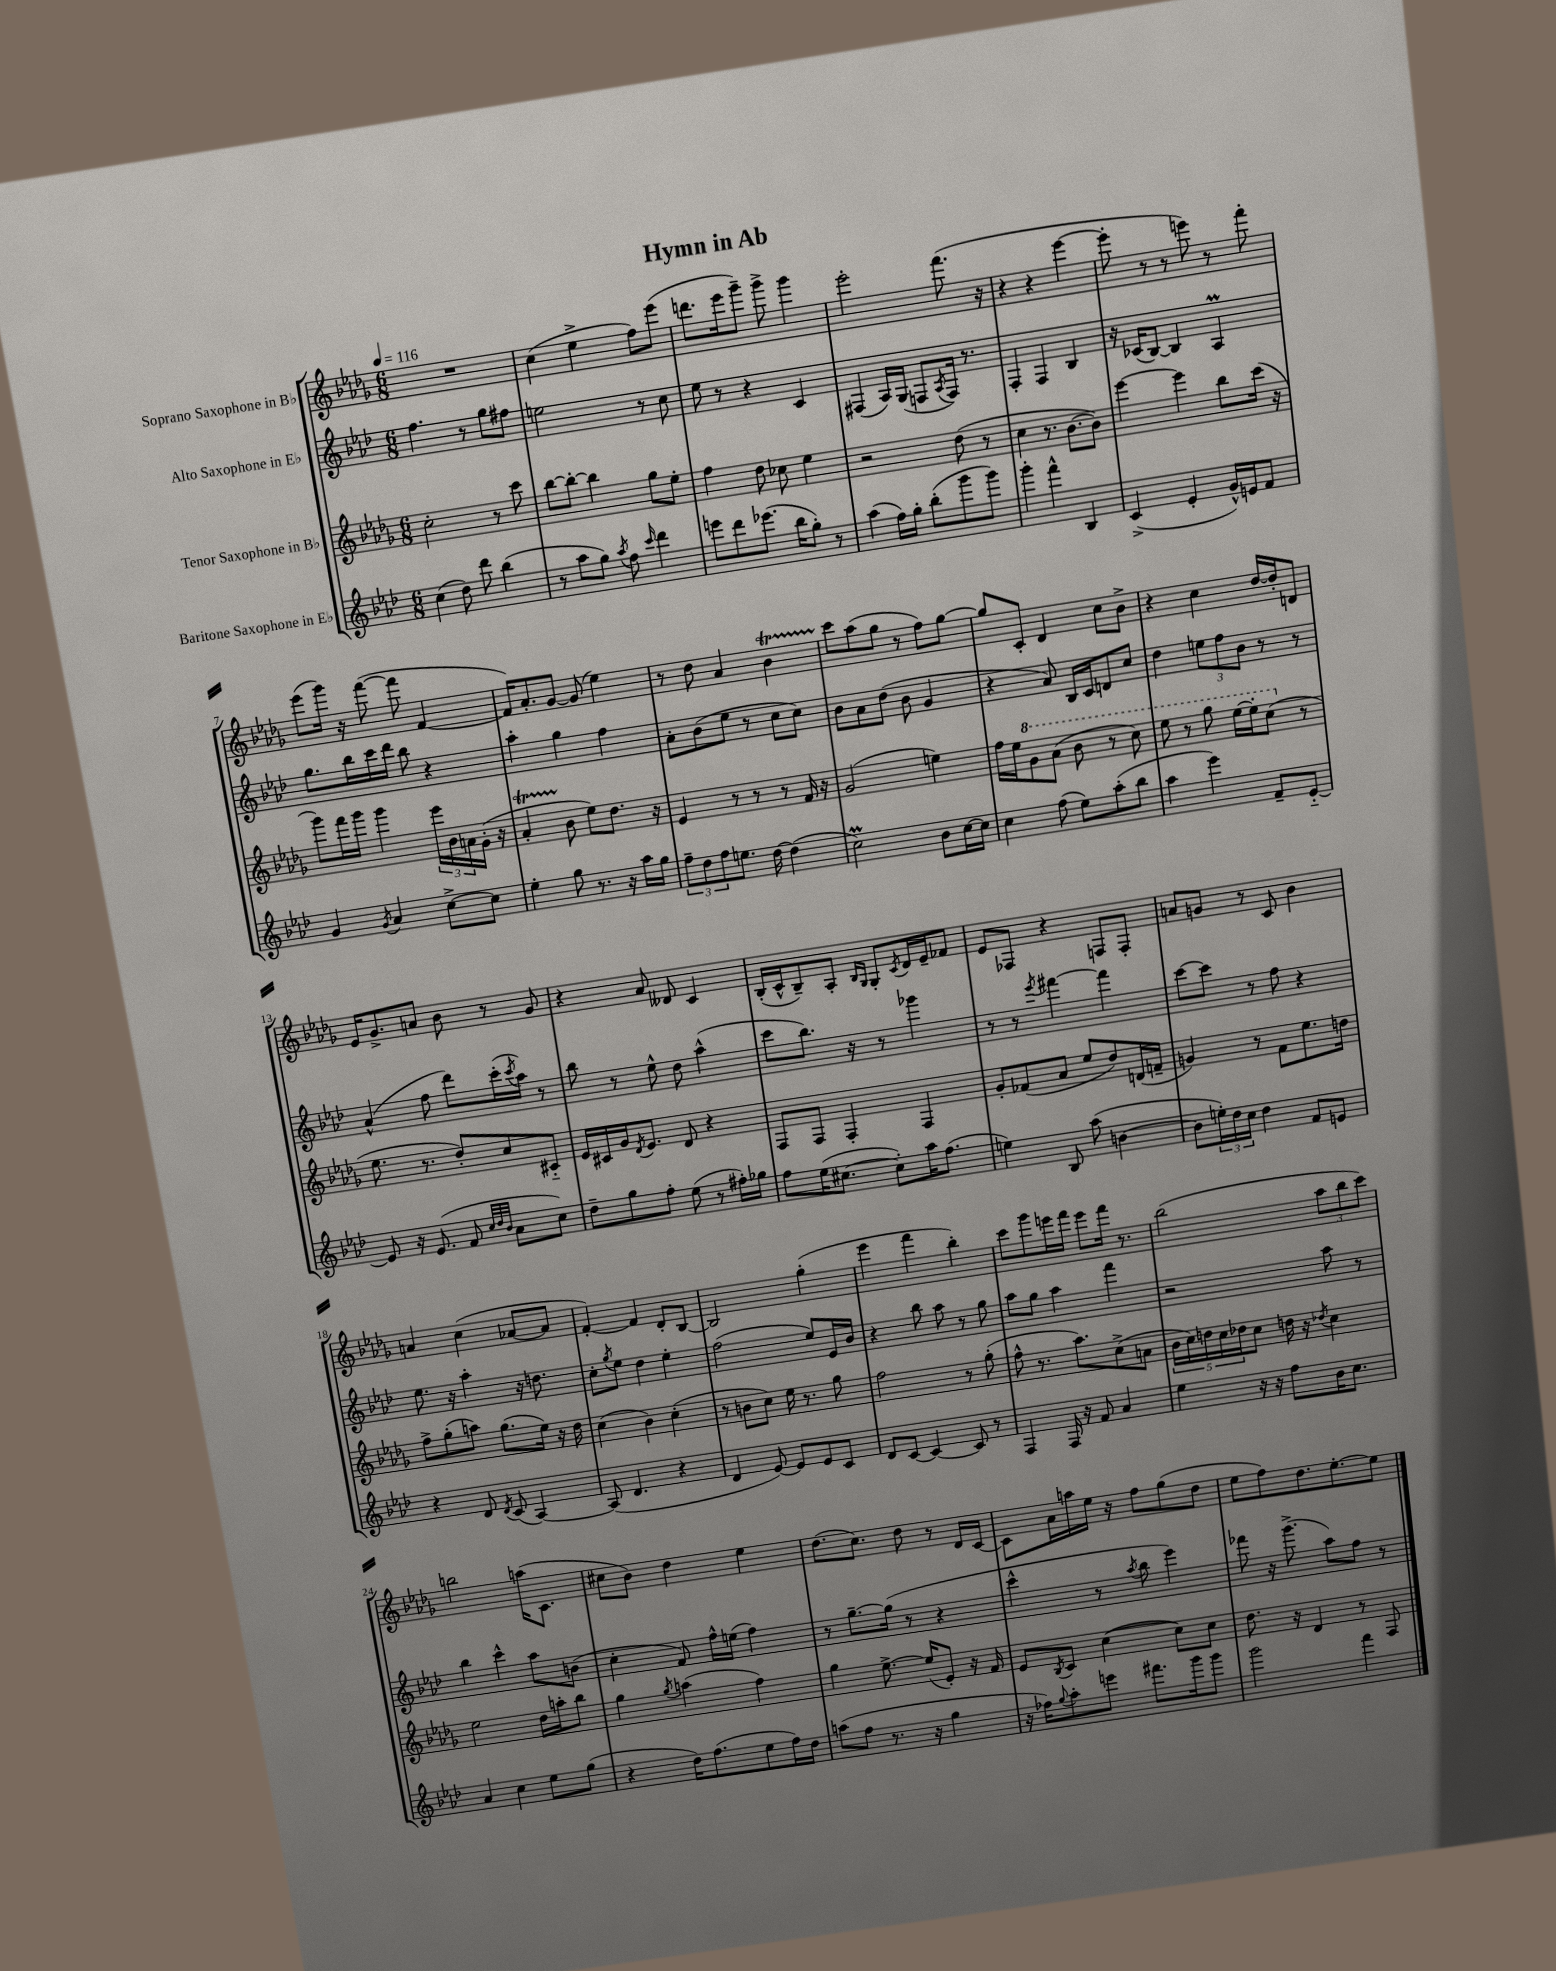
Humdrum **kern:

**kern	**kern	**kern	**kern
*part4	*part3	*part2	*part1
*staff4	*staff3	*staff2	*staff1
*I"Baritone Saxophone in E♭	*I"Tenor Saxophone in B♭	*I"Alto Saxophone in E♭	*I"Soprano Saxophone in B♭
*clefG2	*clefG2	*clefG2	*clefG2
*k[b-e-a-d-]	*k[b-e-a-d-g-]	*k[b-e-a-d-]	*k[b-e-a-d-g-]
*M6/8	*M6/8	*M6/8	*M6/8
*MM116	*MM116	*MM116	*MM116
=1	=1	=1	=1
(4cc\	2cc'\	4.ff\	2.r
8dd-\)	.	.	.
8ddd-\	.	8r	.
(4bb-\	8r	8gg\L	.
.	8ccc\	8ff#X\J	.
=2	=2	=2	=2
8r	[8bb-\L	2een\	(4cc\
8aa-\L	8bb-'\J_	.	.
8gg\J)	4bb-\]	.	4ee-^\
8qaa-/	.	.	.
8ff\	.	.	.
16qqccc/	.	.	.
4ddd-\	8gg-\L	8r	8ff\L)
.	8ee-'\J	8cc\	(8eee-\J
=3	=3	=3	=3
8eeen\L	4ff\	8ee-\	8.dddn\L
8ddd-\	.	8r	.
.	.	.	16eee-\k
(8.eee-X\J	8dd-\	4r	8ggg-~\J)
.	8cc-X\	.	8ggg-^\
16bb-\KL	.	.	.
8gg'\J)	4ee-\	4c/	4ggg-\
8r	.	.	.
=4	=4	=4	=4
(4aa-\	2r	(4F#X/	2eee-'\
16ff\LL)	.	16A-/LL)	.
16gg'\JJ	.	(16G/JJ	.
(8bb-'\L	.	8Fn/L	.
.	.	8qA-/	.
8ggg\	(8dd-\	16F/Jk)	(8.fff\
.	.	8.r	.
8ggg\J)	8r	.	.
.	.	.	16r
=5	=5	=5	=5
4ggg'\	4cc\	4F'/	4r
4fff^^\	8.r	4F/	4r
.	[8.b-\L	.	.
4B-/	.	4B-/	[4eee-\
.	8b-\J])	.	.
=6	=6	=6	=6
(4c^/	[4eee-\	16r	8eee-'\]
.	.	(16c-X/KL	.
.	.	[8B-/J)	8r
4e-'/	4eee-\]	4B-/]	8r
.	.	.	8eeen\)
16g^^/LL)	8bb-\L	4A-M/	8r
16en/J	.	.	.
8f/J	(16ccc\Jk	.	8fff'\
.	16r	.	.
!!LO:LB:g=z
=7	=7	=7	=7
4g/	8ggg-\L)	8.gg\L	(8eee-\L
.	16fff\L	.	16ggg-\Jk)
.	16ggg-\JJ	16bb-\L	16r
8qg/	.	.	.
4a-/	4ggg-\	16ccc\	([8fff\
.	.	16ddd-\JJ	.
.	.	8bb-\	8fff\]
[8cc^\L	24eee-\LL	4r	[4f/
.	24b-\	.	.
.	24an\	.	.
8cc\J]	(16g-'\JJ	.	.
.	16r	.	.
=8	=8	=8	=8
4ee-'\	4a-T'/	4aa-'\	16f/KL])
.	.	.	8.a-'/
8gg\	8b-\	4gg\	[8g-/J
8.r	8ee-\L)	.	(8g-/]
.	8.dd-\J	4ff\	4ee-\)
16r	.	.	.
16aa-\LL	.	.	.
16gg\JJ	16r	.	.
=9	=9	=9	=9
12ff~\L	4e-/	8a-'\L	8r
12dd-\	.	.	.
.	.	(8b-\	8dd-\
12ff\	.	.	.
8.een\J	8r	8ee-\J	4a-/
.	8r	8r	.
[16dd-\	.	.	.
(4dd-\]	8r	8cc\L	4b-T\
.	16f/	8cc\J)	.
.	16r	.	.
=10	=10	=10	=10
2ccm\)	(2g-/	8b-\L	8ccc\L
.	.	8a-\	(8aa-\
.	.	(8dd-\J	8gg-\J
.	.	8b-\	8r
8b-\L	4een\)	4g/	8ff\L)
[16cc\L	.	.	[8gg-\J
16cc\JJ]	.	.	.
=11	=11	=11	=11
4cc\	16ff\LL	4r	8gg-/L]
.	16ee-\J	.	.
*	*8va	*	*
.	8gg-\	.	8c'/J
(8ff\	(8aa-\J	8a-/)	4d-/
8ee-\L)	8bb-\	16B-/LL	.
.	.	16c/J	.
(8aa-'\	8r	8dn/	8cc\L
8bb-\J	8ccc\)	8cc/J	8b-^\J
=12	=12	=12	=12
4aa-\	8eee-\	4dd-\	4r
.	8r	.	.
4eee-\)	8ggg-\	12een\L	4cc\
.	.	12ff\	.
.	[16eee-\LL	.	.
.	.	12b-\J	.
.	16eee-'\J]	.	.
8f~/L	(8ccc\J	8r	[16dd-/LL
.	.	.	16dd-'/J]
*	*X8va	*	*
[8e-/J	8r	8r	8dn/J
!!LO:LB:g=z
=13	=13	=13	=13
8e-/]	8.ee-\	(4a-^^/	16e-/KL
.	.	.	8.g-^/
16r	.	.	.
(8.e-/	8.r	.	.
.	.	8ff\	8an/J
8f/	8dd-'/L)	8ddd-\L)	8b-\
32qqcc/LLL	.	.	.
32qqdd-/	.	.	.
32qqb-/JJJ	.	.	.
8a-\L	8cc/	(16ccc'\L	8r
.	.	8qccc/	.
.	.	16aa-\JJ)	.
8cc\J)	8c#X/J	8r	8g-/
=14	=14	=14	=14
8dd-~\L	16e-/LL	8bb-\	4r
.	16c#X/	.	.
8gg\	16g-/J	8r	.
.	8qd-/	.	.
.	8.e-/J	.	.
8ff'\J	.	8ee-^^\	8a-/
(8ee-\	8d-/	8dd-\	8d--X/
8r	4r	(4aa-^^\	4c/
16ff#X'\LL)	.	.	.
16gg-X\JJ	.	.	.
=15	=15	=15	=15
8ff\L	8F/L	8ccc\L	(16B-'/LL
.	.	.	16c^^/J
(16ee-\K	8F/J	8.bb-\J)	8B-~/)
[8.cc#X\J	.	.	.
.	4F'/	.	8A-'/J
.	.	16r	.
.	.	.	16qqB-/LL
.	.	.	16qqG-/JJ
8cc#'\L])	.	8r	8G-'/L
.	.	.	8qc/
16aa-\K	4F/	4ggg-X\	16d-/L
(8.ff\J	.	.	16e-~/J
.	.	.	8f-X/J
=16	=16	=16	=16
4een\)	8g-'/L	8r	8e-/L
.	(8f-X/	8r	8F-X/J
.	.	8qeee-/	.
8B-/	8a-/J	[4fff#X\	4r
(8aa-\	8ee-/L	.	.
[4bn\	8dd-/)	4fff#\]	8Fn/L
.	(16dn/L	.	8F'/J
.	16fn~/JJ	.	.
=17	=17	=17	=17
8b\L]	4gn/)	[8ccc\L	8an/L
24een'\L)	.	8ccc\J]	8gn/J
24dd-\	.	.	.
24cc\JJ	.	.	.
4dd-\	8r	8r	8r
.	8f\L	8ff\	8c/
8f/L	8.ee-\	4r	4b-\
8en/J	.	.	.
.	16ddn\Jk	.	.
!!LO:LB:g=z
=18	=18	=18	=18
4r	8ff^\L	8.ee-\	4an/
.	(8gg-'\	.	.
.	.	16r	.
8d-/	8aan\J)	4aa-'\	(4cc\
8qd-/	.	.	.
(8c/	(8.gg-\L	.	.
[4A-/)	.	16r	[8a-X/L
.	16ee-\Jk)	8.ddn\	.
.	16r	.	8a-/J]
.	16dd-\	.	.
=19	=19	=19	=19
(8A-/]	(4cc\	8cc'\L	[4f'/)
.	.	8qgg/	.
4.d-/	.	8ee-\J	.
.	4b-\)	4dd-\	4f/]
4r	(4cc'\	4ee-'\	8d-'/L
.	.	.	[8B-/J
=20	=20	=20	=20
4d-/	8r	(2ff\	2B-/]
.	8bn\L	.	.
[8e-/)	8cc\J)	.	.
8e-/L]	16ee-\	.	.
.	8.r	.	.
8e-/	.	8ee-/L)	(4gg-'\
8c/J	8gg-\	16e-/L	.
.	.	16b-/JJ	.
=21	=21	=21	=21
8d-/L	2ff\	4r	4eee-\
[8c/J	.	.	.
4c/_	.	8bb-\	4fff\
.	.	8aa-\	.
8c/]	8r	8r	4bb-'\)
8r	(8gg-'\	8gg\	.
=22	=22	=22	=22
4F/	8ff^^\	8aa-\L	8ccc\L
.	8.r	8gg\J	8ggg-\
16F/	.	4aa-\	16eeen\L
16r	8.aa-\L)	.	16fff\JJ
8f/	.	.	8eee\L
4a-/	(8cc^\	4fff\	16fff\Jk
.	.	.	8.r
.	8an\J	.	.
=23	=23	=23	=23
4ee-\	20b-\LL	2r	(2bb-\
.	20cc\)	.	.
.	20ddn\	.	.
.	20cc\	.	.
.	20dd-X\J	.	.
16r	8cc\J	.	.
16r	.	.	.
8ff\L	16ddn\	.	.
.	16r	.	.
.	8qdd-X/	.	.
16b-\K	4cc\	8aa-\	12aa-\L
8.cc\J	.	.	.
.	.	.	12bb-\
.	.	8r	.
.	.	.	12ccc\J)
!!LO:LB:g=z
=24	=24	=24	=24
4a-/	2ee-\	4bb-\	2bbn\
4cc\	.	4ccc^^\	.
8ee-\L	16dd-\LL	8aa-\L	(16aan\KL
.	16aan'\J	.	8.c\J
(8gg\J	8bb-\J	(8bn\J	.
=25	=25	=25	=25
4r	4gg-\	4cc'\	8cc#X\L
.	.	.	8b-\J)
.	8qgg-/	.	.
16dd-\KL)	(4aan\	8f/)	4dd-\
(8.ff\	.	.	.
.	.	16ff^^\LL	.
.	.	(16een\JJ	.
8ee-\	4ff\)	4ff\)	4ee-\
16ff\L)	.	.	.
16dd-\JJ	.	.	.
=26	=26	=26	=26
(8aan\L	4gg-\	8r	(8.dd-\L
8ff\J	.	[8.gg~\L	.
.	.	.	8.cc\J)
8.r	[8.ee-^\	.	.
.	.	(16gg\Jk]	.
.	.	8r	8dd-\
16r	(16ee-/KL]	.	.
4gg\	8e-'/J)	4r	8r
.	16r	.	16d-/LL
.	16f/	.	[16c/JJ
=27	=27	=27	=27
16r	8e-/L	4ccc^^\	8c\L]
16ff-X\KL)	.	.	.
8qqgg/	8qB-/	.	.
8aa-'\	8c/J	.	16a-\L
.	.	.	16aan\
8eeen\J	([4cc\	8r	16ee-\JJ
.	.	.	16r
.	.	8qaa-/	.
8.fff#X\L	.	8bb-\	8ff\L
.	8cc\L])	4eee-\)	(8gg-\
16ggg\k	.	.	.
8ggg\J	8cc\J	.	8dd-\J
=28	=28	=28	=28
2ggg\	8.dd-\	8fff-X\	8ee-\L
.	.	16r	8ff\)
.	16r	(8.ggg^\	.
.	4d-/	.	8.dd-\
.	.	8aa-\L)	.
.	.	.	[8.ee-'\
4fff\	8r	8ff\J	.
.	8F/	8r	8ee-\J]
==	==	==	==
*-	*-	*-	*-
